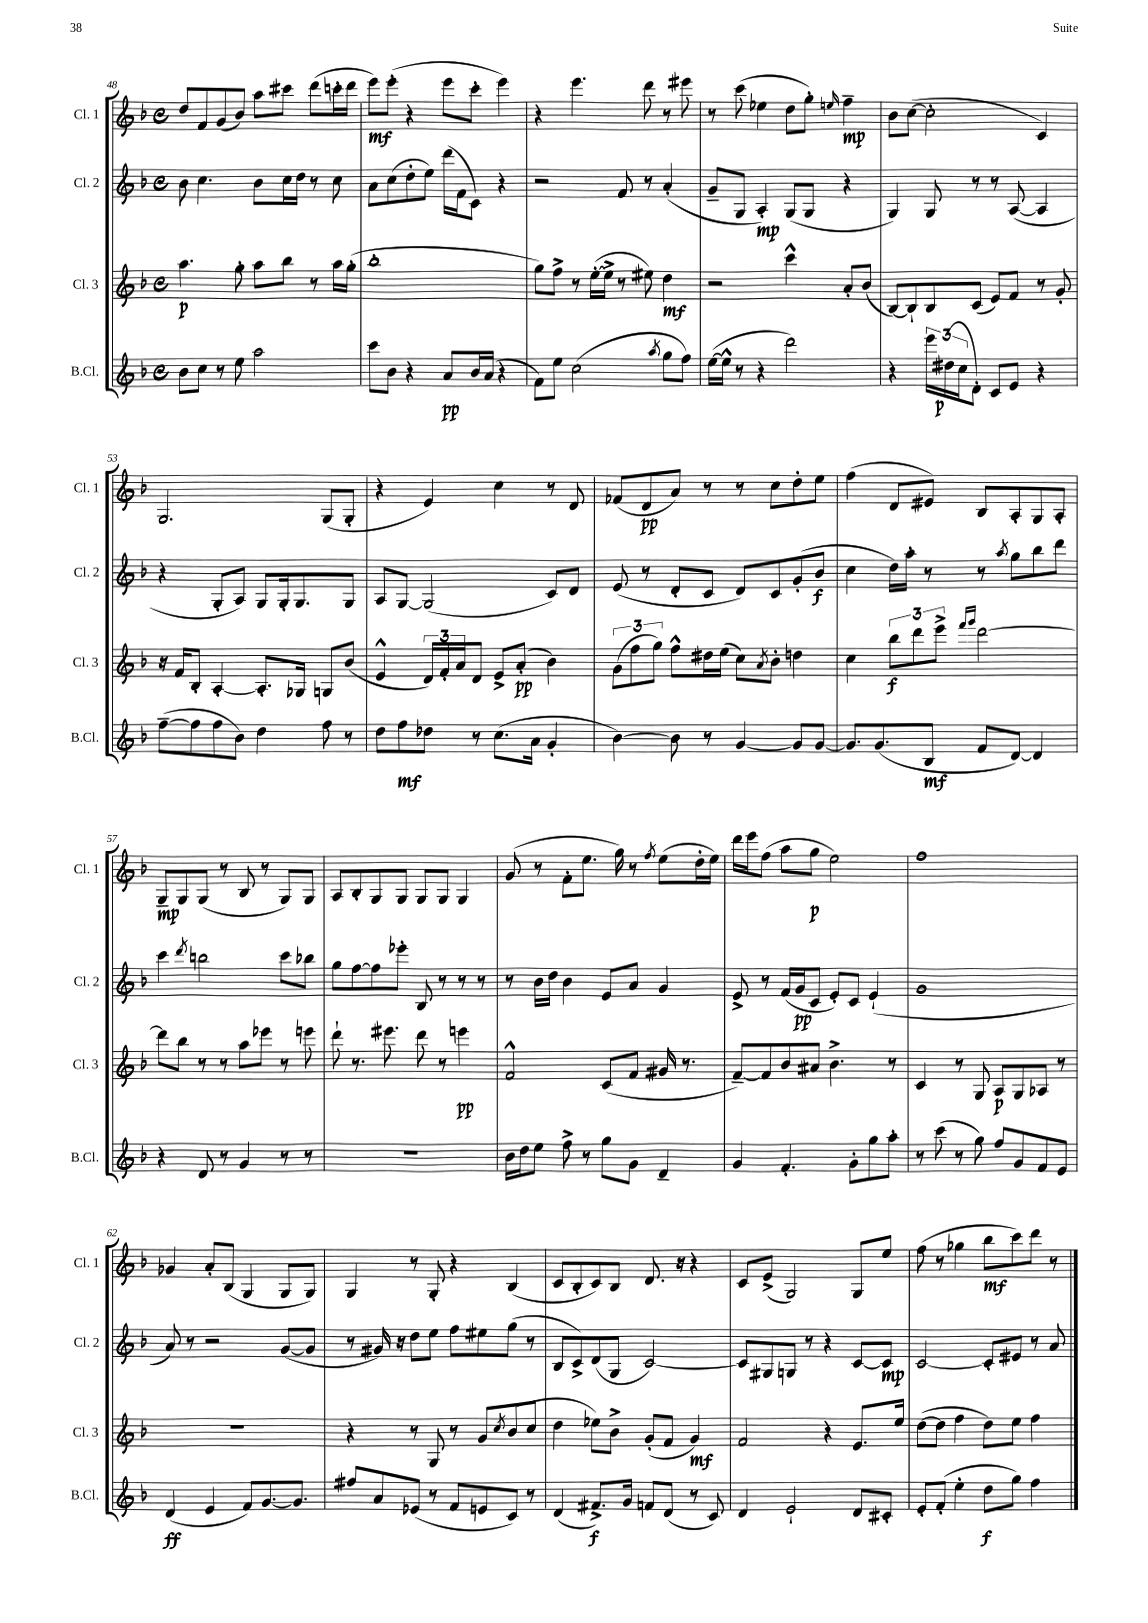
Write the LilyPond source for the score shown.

<<
\new StaffGroup <<
\new Staff = "s0" \with { instrumentName = "Cl. 1" shortInstrumentName = "Cl. 1" } {
    \clef treble \key f \major \defaultTimeSignature \time 4/4
    d''8 f'8 g'8( bes'8) a''8 cis'''8 d'''8( c'''16-. d'''16 |
    e'''8\mf) e'''8-.( r4 e'''8 c'''8-. e'''4) |
    r4 e'''4. d'''8 r8 eis'''8 |
    r8 c'''8( ees''4 d''8 g''8-.) \grace { e''16 } f''4--\mp |
    bes'8 c''8~( c''2-. c'4) |
    g2. g8( g8-. |
    r4 e'4) c''4 r8 d'8 |
    fes'8( d'8\pp a'8) r8 r8 c''8 d''8-. e''8 |
    f''4( d'8 eis'8) bes8 a8-. g8 a8-. |
    g8--\mp g8 g8( r8 bes8 r8 g8) g8 |
    a8 bes8-. g8 g8 g8 g8 g4 |
    g'8( r8 f'8-. e''8. g''16) r8 \acciaccatura { f''8 } e''8( d''16-. e''16) |
    d'''16 e'''16 f''8( a''8 g''8\p e''2) |
    f''1 |
    ges'4 a'8-. bes8( g4 g8 g8) |
    g4 r8 g8-. r4 bes4( |
    c'8 bes8-. c'8) bes8 d'8. r16 r4 |
    c'8 e'8->( g2) g8 e''8 |
    f''8( r8 ges''4 bes''8\mf c'''8) d'''8 r8 \bar "|." |
}
\new Staff = "s1" \with { instrumentName = "Cl. 2" shortInstrumentName = "Cl. 2" } {
    \clef treble \key f \major \defaultTimeSignature \time 4/4
    bes'8 c''4. bes'8 c''16 d''16 r8 c''8 |
    a'8 c''8( d''8-. e''8) d'''16( f'16 c'8) r4 |
    r2 f'8 r8 a'4-.( |
    g'8-- g8 a4-.\mp) g8( g8 r4 |
    g4) g8 r8 r8 a8~( a4 |
    r4 g8-. a8) g8 g16-. g8. g8 |
    a8 g8~ g2( c'8) d'8 |
    e'8( r8 d'8-. c'8 d'8) c'8 g'8-.( bes'8\f |
    c''4 d''16) a''16-. r8 r8 \acciaccatura { a''8 } g''8 bes''8 d'''8 |
    c'''4 \acciaccatura { d'''8 } b''2 c'''8 bes''8 |
    g''8 f''8~ f''8 ees'''8-. bes8 r8 r8 r8 |
    r8 bes'16 d''16 bes'4 e'8 a'8 g'4 |
    e'8-> r8 f'16( g'16\pp c'8 e'8-.) c'8 e'4-!( |
    g'1 |
    a'8) r8 r2 g'8~( g'8 |
    r8 gis'16) r16 d''8 e''8 f''8 eis''8 g''8( r8 |
    bes8 c'8->) d'8( g8 c'2~) |
    c'8 gis8 g8 r8 r4 c'8~ c'8\mp |
    c'2~ c'8-. eis'8 r8 a'8 \bar "|." |
}
\new Staff = "s2" \with { instrumentName = "Cl. 3" shortInstrumentName = "Cl. 3" } {
    \clef treble \key f \major \defaultTimeSignature \time 4/4
    a''4.\p g''8-. a''8 bes''8 r8 a''16 g''16-.( |
    bes''1-. |
    g''8) f''8-> r8 e''16~-.( e''16-> r8 eis''8) d''4\mf |
    r2 c'''4-^ a'8-. bes'8( |
    bes8~) bes8-! bes8 c'8( e'8) f'8 r8 g'8-. |
    r16 f'16 bes8-. a4~-. a8.-. ges16 g8 bes'8( |
    e'4-^ \tuplet 3/2 { d'16) f'16-. a'16 } d'8 e'8-> a'8-.\pp( bes'4) |
    \tuplet 3/2 { g'8( f''8 g''8) } f''8-^ dis''16 e''16( c''8) \acciaccatura { a'8 } bes'8-. d''4 |
    c''4 \tuplet 3/2 { bes''8\f d'''8 e'''8-> } \grace { f'''16 g'''16 } d'''2~ |
    d'''8 bes''8 r8 r8 a''8 ees'''8 r8 e'''8 |
    d'''8-! r8. eis'''8. d'''8 r8 e'''4\pp |
    f'2-^ c'8( f'8 gis'16 r8. |
    f'8~--) f'8 bes'8 ais'8 bes'4.-> r8 |
    c'4 r8 g8 a8\p g8 aes8 r8 |
    R1 |
    r4 r8 g8 r8 g'8 \acciaccatura { c''8 } bes'8( c''8 |
    d''4 ees''8) bes'8-> g'8-.( f'8 g'4\mf) |
    f'2 r4 e'8. e''16 |
    d''8~( d''8 f''4 d''8) e''8 f''4 \bar "|." |
}
\new Staff = "s3" \with { instrumentName = "B.Cl." shortInstrumentName = "B.Cl." } {
    \clef treble \key f \major \defaultTimeSignature \time 4/4
    bes'8 c''8 r8 e''8 a''2 |
    c'''8 bes'8 r4 a'8\pp bes'16 a'16( r4 |
    f'8) e''8 c''2( \acciaccatura { a''8 } g''8 f''8) |
    e''16~( e''16-^ r8 r4 d'''2) |
    r4 \tuplet 3/2 { e'''16 dis''16\p( c''16 } d'8-.) c'8 e'8 r4 |
    f''8~--( f''8 f''8 bes'8) d''4 f''8 r8 |
    d''8 f''8\mf des''8 r8 c''8.( a'16 g'4-. |
    bes'4~) bes'8 r8 g'4~ g'8 g'8~ |
    g'8. g'8.( bes8\mf f'8 d'8~) d'4 |
    r4 d'8 r8 g'4 r8 r8 |
    r1 |
    bes'16 d''16 e''8 f''8-> r8 g''8 g'8 d'4-- |
    g'4 f'4.-. g'8-. g''8 a''8-. |
    r8 c'''8( r8 g''8) f''8 g'8 f'8 e'8 |
    d'4\ff( e'4 f'8) g'8.~ g'8. |
    fis''8 a'8 ees'8( r8 f'8 e'8 c'8) r8 |
    d'4( fis'8.->\f) g'16 f'8 d'8( r8 c'8) |
    d'4 e'2-! d'8 cis'8-. |
    e'8-. f'8-.( e''4-. d''8\f g''8) f''4 \bar "|." |
}
>>
>>
\layout { \context { \Score currentBarNumber = #48 } }
